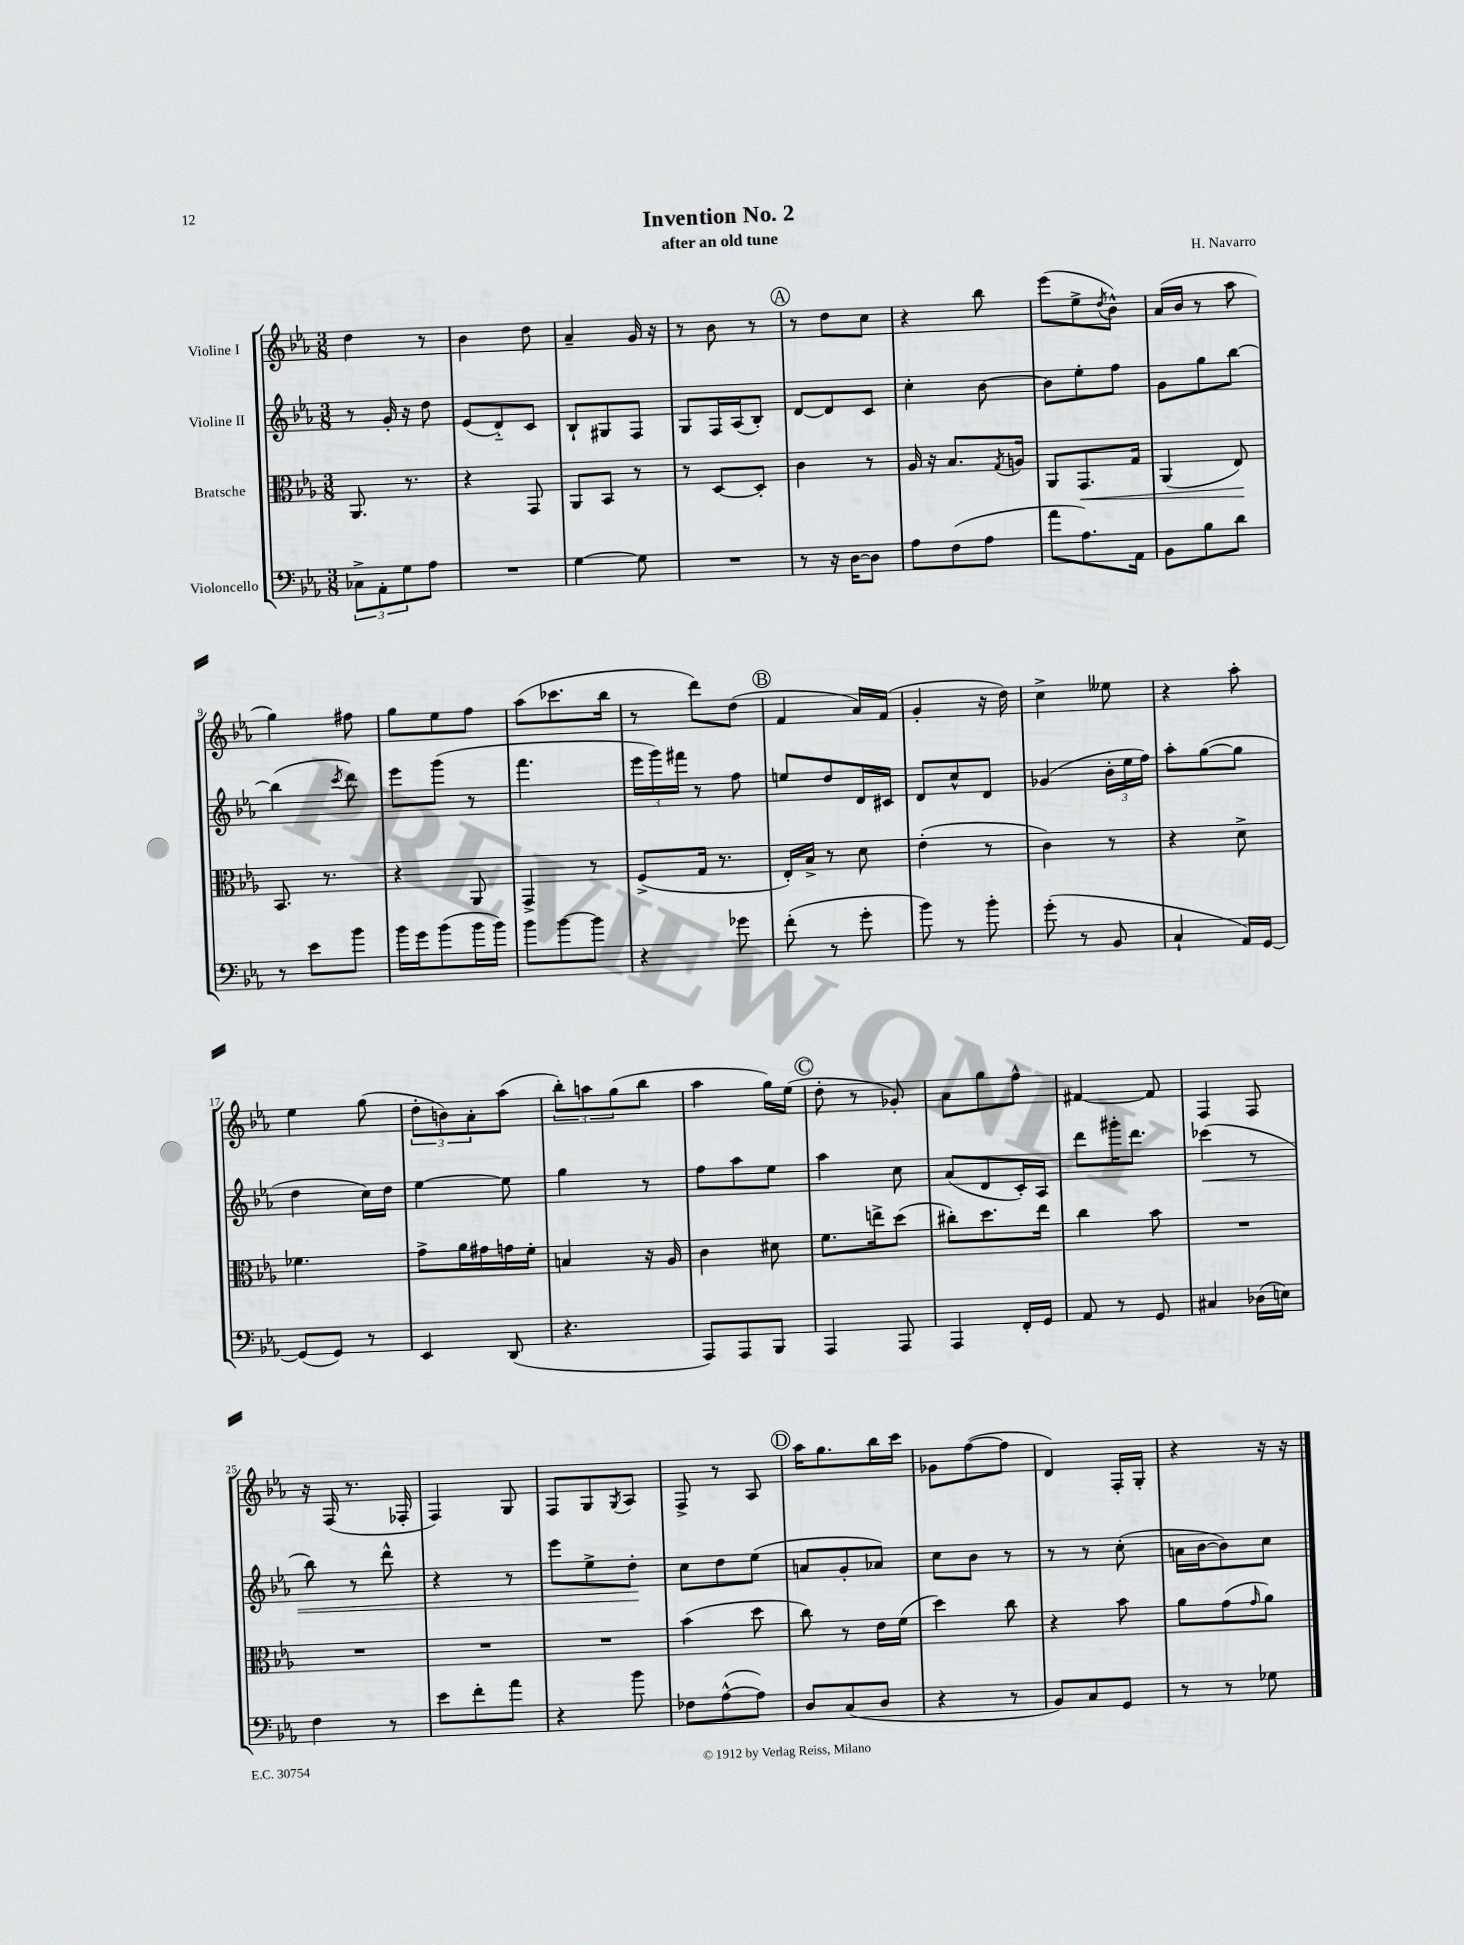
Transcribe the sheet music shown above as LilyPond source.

\header { title = "Invention No. 2" composer = "H. Navarro" subtitle = "after an old tune" }
<<
\new StaffGroup <<
\new Staff = "s0" \with { instrumentName = "Violine I" } {
    \clef treble \key ees \major \numericTimeSignature \time 3/8
    d''4 r8 |
    bes'4 d''8 |
    aes'4-- g'16 r16 |
    r8 bes'8 r8 |
    \mark \markup { \circle "A" } r8 d''8 c''8 |
    r4 bes''8 |
    ees'''8( ees''8-> \acciaccatura { d''8 } bes'8-^) |
    aes'16( bes'16 r8 aes''8 |
    g''4) fis''8 |
    g''8 ees''8 f''8 |
    aes''8( ces'''8. bes''16 |
    r8 d'''8) d''8( |
    \mark \markup { \circle "B" } f'4 aes'16) f'16( |
    g'4-. r16 d''16) |
    c''4-> eeses''8 |
    r4 aes''8-. |
    ees''4 g''8( |
    \tuplet 3/2 { d''8-. b'8) aes'8-. } aes''8( |
    \tuplet 3/2 { bes''8-.) a''8 g''8( } bes''8 |
    aes''4 g''16) ees''16( |
    \mark \markup { \circle "C" } d''8-. r8 ges'8-.) |
    aes'8 g''8 f''8-^ |
    fis'4~ fis'8 |
    f4 f8 |
    r16 f16( r8. fes16-. |
    f4) g8 |
    f8 g8 \acciaccatura { g8 } aes8 |
    f8-> r8 aes8 |
    \mark \markup { \circle "D" } aes''16 g''8. bes''16 c'''16 |
    ges'8 f''8~( f''8 |
    d'4) f16-. g16-. |
    r4 r16 r16 \bar "|." |
}
\new Staff = "s1" \with { instrumentName = "Violine II" } {
    \clef treble \key ees \major \numericTimeSignature \time 3/8
    r8 g'16-. r16 d''8 |
    ees'8( d'8-_) c'8 |
    bes8-! gis8 f8 |
    g8 f16 aes16( bes8-.) |
    \mark \markup { \circle "A" } d'8~ d'8 c'8 |
    c''4-. bes'8~ |
    bes'8 ees''8-. f''8 |
    g'8 g''8 bes''8~ |
    bes''4( \acciaccatura { c'''8 } d'''8) |
    ees'''8 g'''8( r8 |
    f'''4. |
    \tuplet 3/2 { ees'''16 g'''16) fis'''16 } r8 f''8 |
    \mark \markup { \circle "B" } e''8 d''8 d'16 cis'16 |
    d'8 c''8-^ d'8 |
    ges'4( \tuplet 3/2 { bes'16-. ees''16 f''16) } |
    aes''8-. g''8~( g''8 |
    d''4 c''16) d''16 |
    ees''4~ ees''8 |
    g''4 r8 |
    f''8 aes''8 ees''8 |
    \mark \markup { \circle "C" } aes''4 c''8 |
    aes'8( d'8 c'16-.) aes16 |
    d'''8 gis'''16-. d'''8. |
    ces'''4\<( r8 |
    bes''8) r8 d'''8-^ |
    r4 r8 |
    ees'''8 ees''8-> d''8-.\! |
    c''8 d''8 ees''8( |
    \mark \markup { \circle "D" } a'8 g'8-. aes'8) |
    c''8 bes'8 r8 |
    r8 r8 c''8-.( |
    a'16 bes'16~ bes'8) c''8 \bar "|." |
}
\new Staff = "s2" \with { instrumentName = "Bratsche" } {
    \clef alto \key ees \major \numericTimeSignature \time 3/8
    aes,8. r8. |
    r4 g,8 |
    aes,8 bes,8 r8 |
    r8 d8~ d8-. |
    \mark \markup { \circle "A" } c'4 r8 |
    aes16 r16 bes8. \acciaccatura { g8 } a16 |
    aes,8 g,8.\< g16 |
    aes,4( ees8\!) |
    bes,8. r8. |
    r4 aes,8 |
    g,4-> r8 |
    f8->( g16 r8. |
    \mark \markup { \circle "B" } ees16-.) bes16-> r8 d'8 |
    ees'4-.( r8 |
    c'4) r8 |
    r4 d'8-> |
    fes'4. |
    g'8-> aes'16 gis'16 g'16 f'16-. |
    b4 r16 aes16 |
    c'4 dis'8 |
    \mark \markup { \circle "C" } f'8. e''16-> d''8( |
    cis''8-.) d''8. ees''16 |
    c''4 bes'8 |
    R4. |
    R4. |
    R4. |
    R4. |
    bes'4( d''8 |
    \mark \markup { \circle "D" } c''8) r8 ees'16 f'16( |
    d''4) c''8 |
    r4 bes'8 |
    aes'8 g'8( \grace { g'16 } aes'8) \bar "|." |
}
\new Staff = "s3" \with { instrumentName = "Violoncello" } {
    \clef bass \key ees \major \numericTimeSignature \time 3/8
    \tuplet 3/2 { ces8-> aes,8-. g8 } aes8 |
    R4. |
    g4~ g8 |
    R4. |
    \mark \markup { \circle "A" } r8 r16 d16~ d8 |
    aes8 f8( aes8 |
    aes'8 aes8.) aes,16 |
    bes,8 bes8 d'8 |
    r8 ees'8 bes'8 |
    bes'16 g'16 bes'8( bes'16 bes'16) |
    bes'8 bes'8~ bes'8 |
    r4 ges'8 |
    \mark \markup { \circle "B" } f'8-.( r8 g'8-. |
    bes'8) r8 bes'8-. |
    g'8-.( r8 bes,8 |
    c4-! aes,16) g,16~ |
    g,8( g,8) r8 |
    ees,4 d,8( |
    r4. |
    aes,,8) aes,,8 bes,,8 |
    \mark \markup { \circle "C" } aes,,4 aes,,8 |
    aes,,4 f,16-. g,16 |
    aes,8 r8 g,8 |
    cis4 des16( e16) |
    f4 r8 |
    ees'8 f'8-. aes'8 |
    r4 bes'8 |
    fes8 aes8~-^( aes8) |
    \mark \markup { \circle "D" } d8 c8( d8 |
    r4 r8 |
    bes,8) c8 g,8 |
    r8 r8 ges8 \bar "|." |
}
>>
>>
